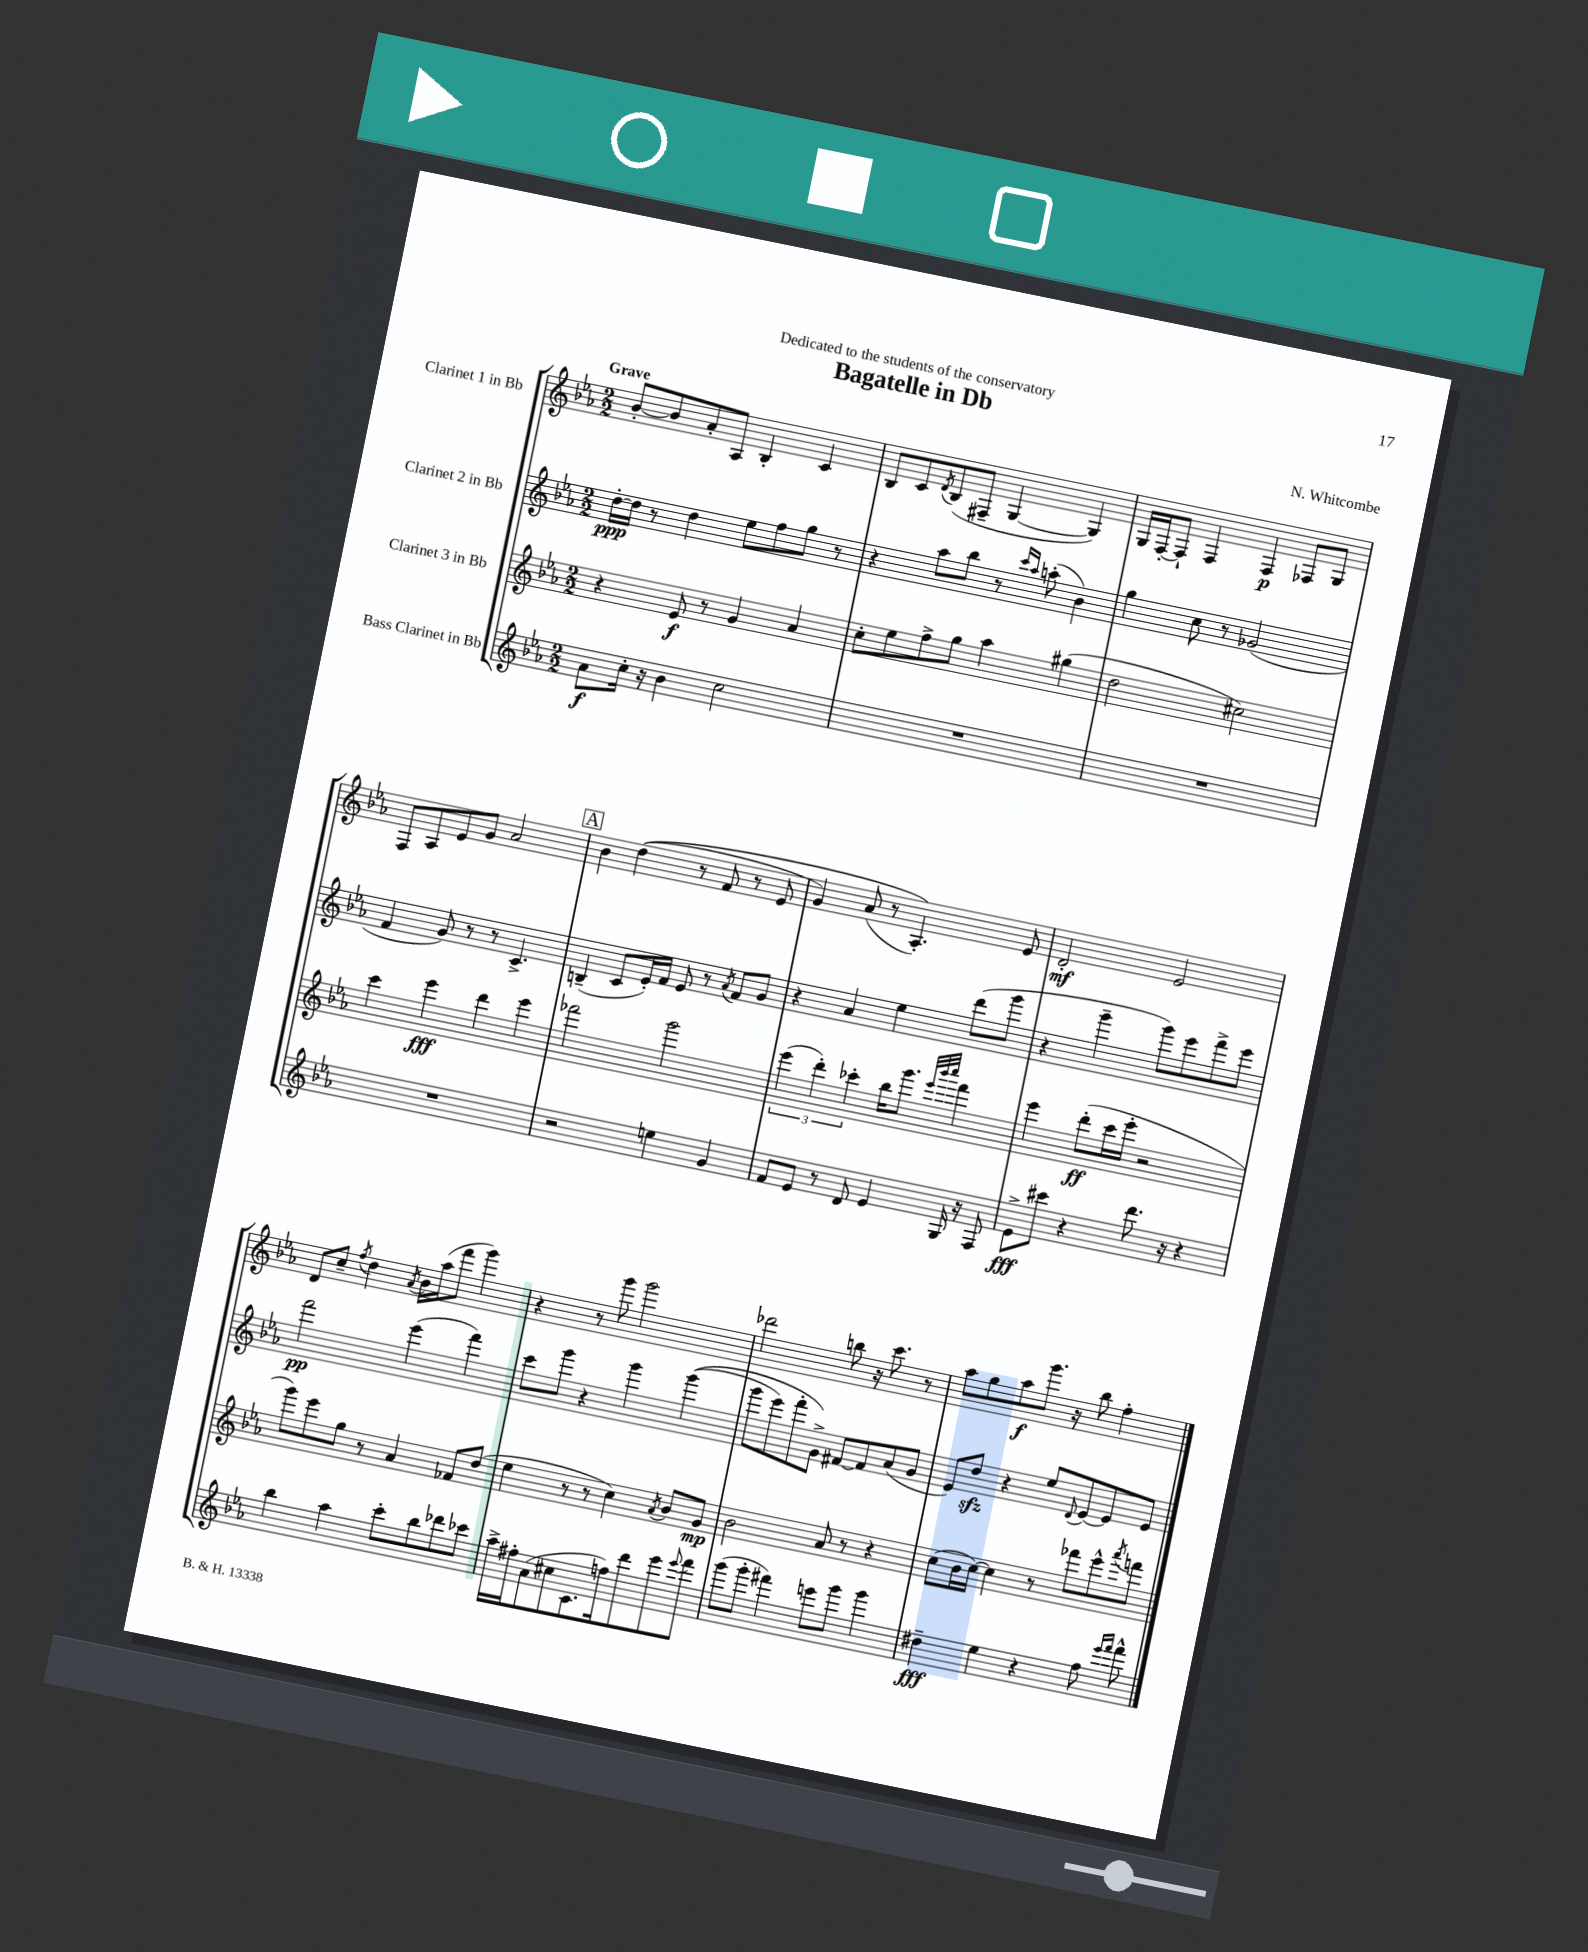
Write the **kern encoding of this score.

**kern	**dynam	**kern	**dynam	**kern	**dynam	**kern	**dynam
*part4	*part4	*part3	*part3	*part2	*part2	*part1	*part1
*staff4	*staff4	*staff3	*staff3	*staff2	*staff2	*staff1	*staff1
*I"Bass Clarinet in Bb	*	*I"Clarinet 3 in Bb	*	*I"Clarinet 2 in Bb	*	*I"Clarinet 1 in Bb	*
*clefG2	*	*clefG2	*	*clefG2	*	*clefG2	*
*k[b-e-a-]	*	*k[b-e-a-]	*	*k[b-e-a-]	*	*k[b-e-a-]	*
*M2/2	*	*M2/2	*	*M2/2	*	*M2/2	*
=1	=1	=1	=1	=1	=1	=1	=1
!	!	!	!	!	!	!LO:TX:a:B:t=Grave	!
8a-\L	f	4r	.	[16dd'\LL	ppp	[8b-'/L	.
.	.	.	.	16dd\JJ]	.	.	.
16cc'\Jk	.	.	.	8r	.	8b-/]	.
16r	.	.	.	.	.	.	.
4b-\	.	8e-/	f	4dd\	.	8a-'/	.
.	.	8r	.	.	.	8A-/J	.
2cc\	.	4g/	.	8ee-\L	.	4B-'/	.
.	.	.	.	8ff\	.	.	.
.	.	4a-/	.	8gg\J	.	4c/	.
.	.	.	.	8r	.	.	.
=2	=2	=2	=2	=2	=2	=2	=2
1r	.	8cc'\L	.	4r	.	8B-/L	.
.	.	8ee-\	.	.	.	8c/	.
.	.	.	.	.	.	8qd/	.
.	.	8ff^\	.	8aa-\L	.	(8B-/	.
.	.	8gg\J	.	8bb-\J	.	8F#X~/J	.
.	.	4aa-\	.	8r	.	[4G/	.
.	.	.	.	16qqccc/LL	.	.	.
.	.	.	.	16qqaa-/JJ	.	.	.
.	.	.	.	(8aan'\	.	.	.
.	.	(4gg#X\	.	4b-\)	.	4G/])	.
=3	=3	=3	=3	=3	=3	=3	=3
1r	.	2dd\	.	4gg\	.	16G/LL	.
.	.	.	.	.	.	[16F'/J	.
.	.	.	.	.	.	8F`/J]	.
.	.	.	.	8cc\	.	4F/	.
.	.	.	.	8r	.	.	.
.	.	2cc#X\)	.	(2g-X/	.	4F/	p
.	.	.	.	.	.	8F-X/L	.
.	.	.	.	.	.	8G/J	.
!!LO:LB:g=z
=4	=4	=4	=4	=4	=4	=4	=4
1r	.	4ccc\	.	4f/	.	8F/L	.
.	.	.	.	.	.	8A-/	.
.	.	4eee-\	fff	8g/)	.	8e-/	.
.	.	.	.	8r	.	8g/J	.
.	.	4ddd\	.	8r	.	2a-/	.
.	.	.	.	4.c^/	.	.	.
.	.	4eee-\	.	.	.	.	.
!!LO:REH:place=s1:t=A
=5	=5	=5	=5	=5	=5	=5	=5
2r	.	2fff-X\	.	(4Bn~/	.	4b-\	.
.	.	.	.	8c/L	.	((4dd\	.
.	.	.	.	16e-'/L)	.	.	.
.	.	.	.	16f/JJ	.	.	.
4een\	.	2ggg\	.	8e-/	.	8r	.
.	.	.	.	8r	.	8f/	.
.	.	.	.	8qa-/	.	.	.
4g/	.	.	.	8f/L	.	8r	.
.	.	.	.	8g/J	.	8e-/	.
=6	=6	=6	=6	=6	=6	=6	=6
8f/L	.	(6eee-\	.	4r	.	4g/)	.
8e-/J	.	.	.	.	.	.	.
.	.	6ddd'\)	.	.	.	.	.
8r	.	.	.	4a-/	.	(8a-/	.
.	.	6ccc-X'\	.	.	.	.	.
8d/	.	.	.	.	.	8r	.
4e-/	.	16bb-\KL	.	4ee-\	.	4.A-'/))	.
.	.	8.ggg\J	.	.	.	.	.
.	.	32qqeee-/LLL	.	.	.	.	.
.	.	32qqbbb-/	.	.	.	.	.
.	.	32qqcccc/JJJ	.	.	.	.	.
16G/	.	4fff\	.	(8ddd\L	.	.	.
16r	.	.	.	.	.	.	.
8F/	.	.	.	8ggg\J	.	8e-/	.
=7	=7	=7	=7	=7	=7	=7	=7
8e-^\L	fff	4eee-\	.	4r	.	2d'/	mf
8ccc#X\J	.	.	.	.	.	.	.
4r	.	(8ddd'\L	ff	4ggg~\	.	.	.
.	.	16ccc\L	.	.	.	.	.
.	.	16eee-'\JJ	.	.	.	.	.
8.ddd\	.	2r	.	8ggg\L)	.	2e-/	.
.	.	.	.	8eee-\	.	.	.
16r	.	.	.	.	.	.	.
4r	.	.	.	8fff^\	.	.	.
.	.	.	.	8eee-\J	.	.	.
!!LO:LB:g=z
=8	=8	=8	=8	=8	=8	=8	=8
4bb-\	.	8ggg\L)	.	2fff\	pp	8d/L	.
.	.	8eee-\	.	.	.	8cc~/J	.
.	.	.	.	.	.	8qff/	.
4aa-\	.	8gg\J	.	.	.	4dd\	.
.	.	8r	.	.	.	.	.
.	.	.	.	.	.	8qa-/	.
8ccc'\L	.	4a-/	.	(4eee-\	.	16b-\LL	.
.	.	.	.	.	.	(16aa-\J	.
8bb-\	.	.	.	.	.	8fff\J	.
8ddd-X\	.	8f-X/L	.	4fff\)	.	4ggg\)	.
8ccc-X\J	.	(8dd/J	.	.	.	.	.
=9	=9	=9	=9	=9	=9	=9	=9
16aa-^\LL	.	4ee-\	.	8ccc\L	.	4r	.
16ff#X'\J	.	.	.	.	.	.	.
(8a-\	.	.	.	8ggg\J	.	.	.
8cc#X\	.	8r	.	4r	.	8r	.
8.c\	.	8r	.	.	.	8ggg\	.
.	.	4cc\)	.	4ggg\	.	2ggg\	.
16ffn\k)	.	.	.	.	.	.	.
8ddd\	.	.	.	.	.	.	.
.	.	8qa-/	.	.	.	.	.
8eee-\	.	8b-/L	.	((4ggg\	.	.	.
8qqeee-/	.	.	.	.	.	.	.
8fff\J	.	8g/J	mp	.	.	.	.
=10	=10	=10	=10	=10	=10	=10	=10
(8ggg\L	.	2b-\	.	8ggg\L	.	2ddd-X\	.
8ggg'\J	.	.	.	8eee-\)	.	.	.
4fff#X\)	.	.	.	8fff'\	.	.	.
.	.	.	.	8g^\J)	.	.	.
8eeen\L	.	8a-/	.	[8f#X/L	.	8bbn\	.
8ggg\J	.	8r	.	8f#/]	.	16r	.
.	.	.	.	.	.	8.ccc\	.
4ggg\	.	4r	.	(8a-/	.	.	.
.	.	.	.	8g/J	.	8r	.
=11	=11	=11	=11	=11	=11	=11	=11
4dd#X~\	fff	(8cc\L	.	8e-/L)	.	8aa-\L	.
.	.	16b-\L	.	8ddzz/J	.	8gg\	.
.	.	[16cc\JJ)	.	.	.	.	.
4ee-\	.	4cc\]	.	4r	.	8aa-\	f
.	.	.	.	.	.	8.ggg\J	.
4r	.	8r	.	8ee-/L	.	.	.
.	.	.	.	.	.	16r	.
.	.	.	.	8qqd/	.	.	.
.	.	8fff-X\L	.	[8e-/	.	8bb-\	.
8ff\	.	8eee-^^\	.	8e-/]	.	4ff'\	.
16qqeee-/LL	.	.	.	.	.	.	.
16qqfff/JJ	.	8qaaa-/	.	.	.	.	.
8fff^^\	.	8fffn\J	.	8e-/J	.	.	.
==	==	==	==	==	==	==	==
*-	*-	*-	*-	*-	*-	*-	*-
